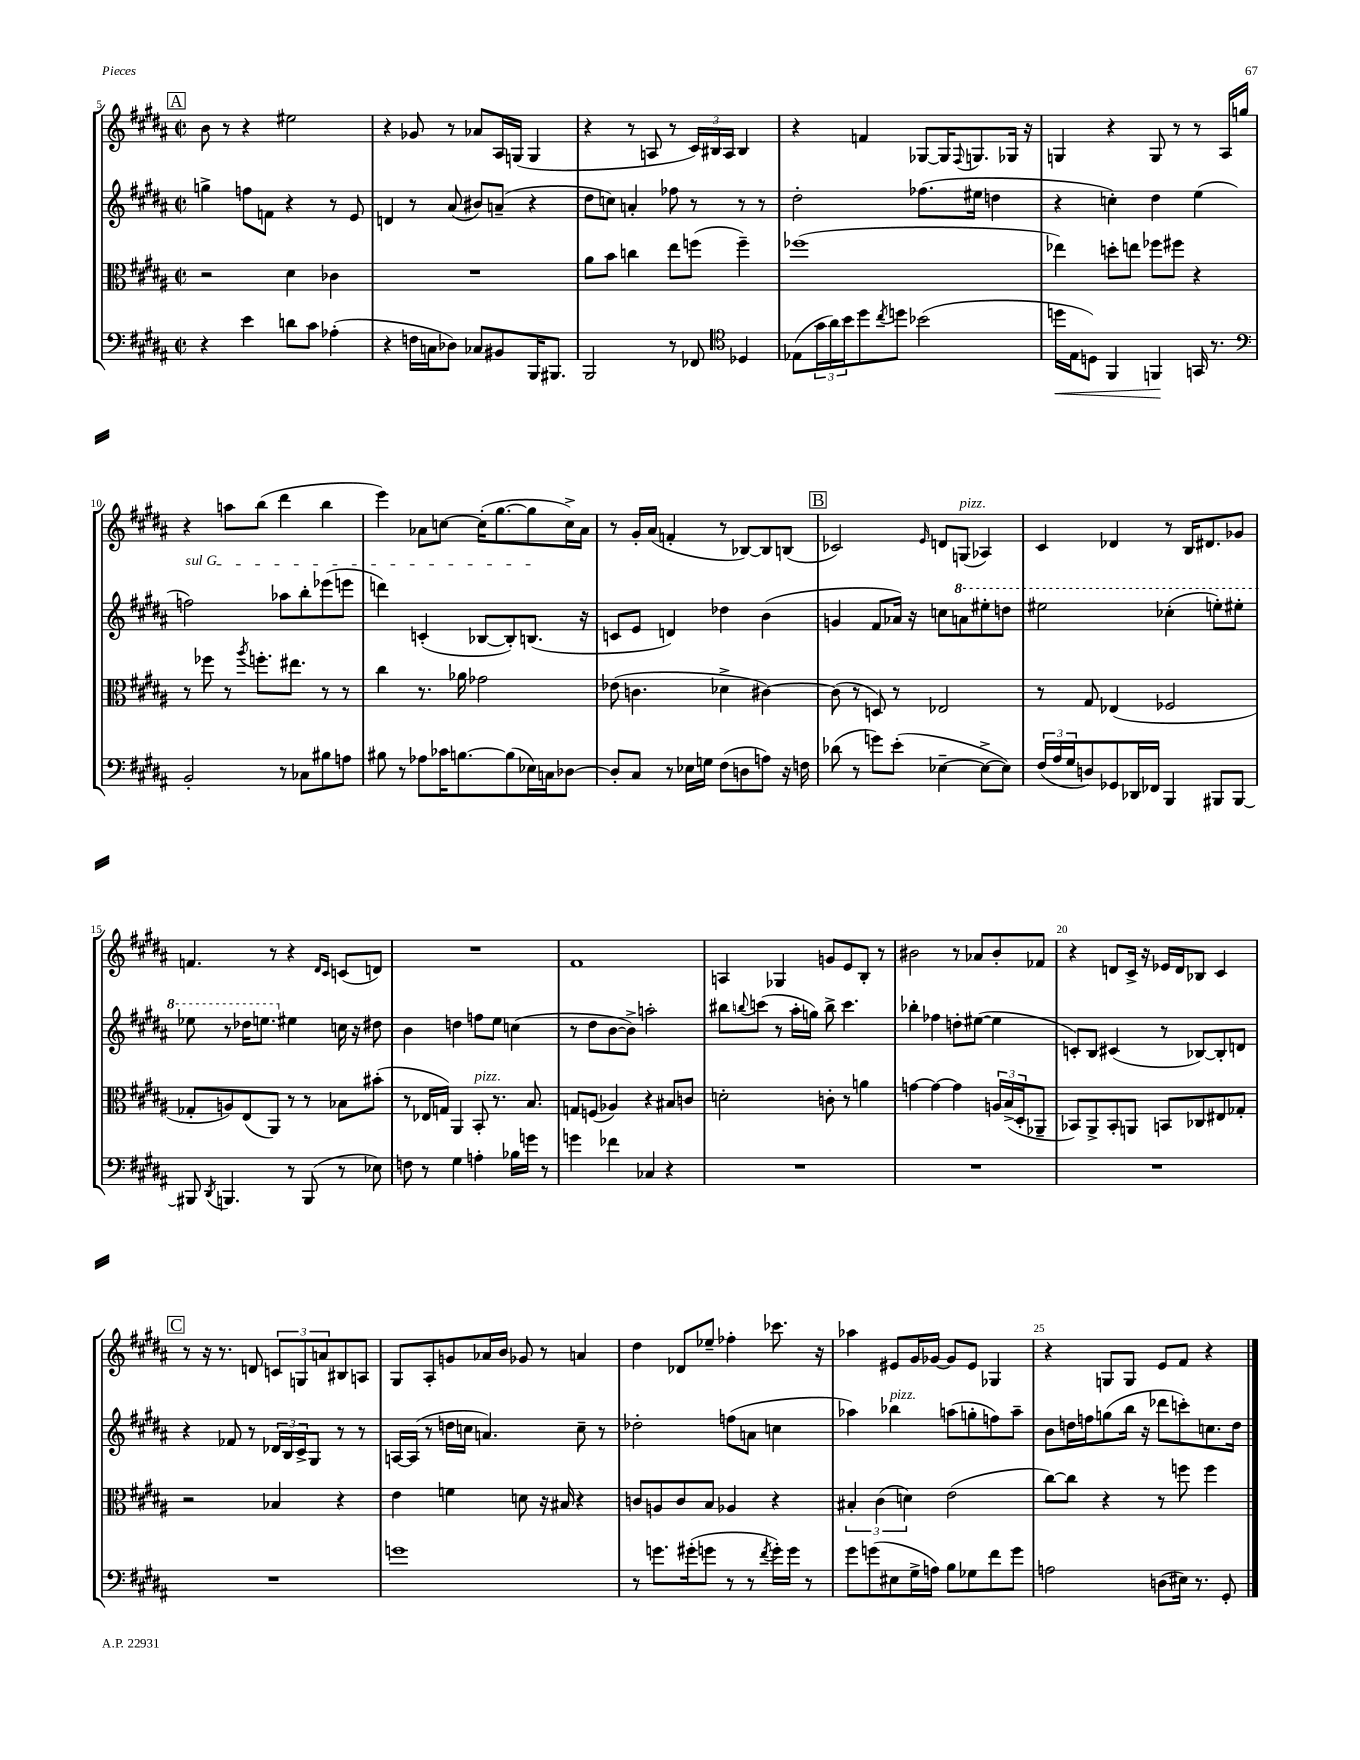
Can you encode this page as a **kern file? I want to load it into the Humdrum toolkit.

**kern	**kern	**kern	**kern
*staff4	*staff3	*staff2	*staff1
*clefF4	*clefC3	*clefG2	*clefG2
*k[f#c#g#d#a#]	*k[f#c#g#d#a#]	*k[f#c#g#d#a#]	*k[f#c#g#d#a#]
*M2/2	*M2/2	*M2/2	*M2/2
*met(c|)	*met(c|)	*met(c|)	*met(c|)
4r	2r	4gg^	8b
.	.	.	8r
4e	.	8ff	4r
.	.	8f	.
8d	4d#	4r	2ee#
8c#	.	.	.
(4A-'	4c-	8r	.
.	.	8e	.
=	=	=	=
4r	1r	4d	4r
16F	.	8r	8g-
16C	.	.	.
8D-)	.	(8a#	8r
8C-	.	8b#)	8a-
8BB#	.	(8a~	16A#
.	.	.	(16G
16BBB	.	4r	4G
8.BBB#	.	.	.
=	=	=	=
2BBB	8a#	8dd#	4r
.	8b	8cc)	.
.	4cc	4a'	8r
.	.	.	8A
8r	8ee	8ff-	8r
8FF-	(8ff	8r	24c#)
.	.	.	24B#
.	.	.	24A
*clefC4	*	*	*
4D-	4ff~)	8r	4B#
.	.	8r	.
=	=	=	=
(8E-	(1ff-	2dd#'	4r
24g#	.	.	.
24a#)	.	.	.
24b	.	.	.
8dd#	.	.	4f
8qcc#	.	.	.
8dd	.	.	.
(2b-	.	(8.ff-	[8G-
.	.	.	16G-]
.	.	.	8qqF#
.	.	16ee#	8.G
.	.	4dd	.
.	.	.	16G-
.	.	.	16r
=	=	=	=
16dd	4ee-)	4r	4G
16E	.	.	.
8D)	.	.	.
4FF#	8dd'	4cc')	4r
.	8ee	.	.
4FF	8ff-	4dd#	8G
.	8ff#	.	8r
16GG	4r	(4ee	8r
8.r	.	.	.
.	.	.	16A#
.	.	.	16gg
=	=	=	=
*clefF4	*	*	*
2BB'	8r	2ff)	4r
.	8ff-	.	.
.	8r	.	8aa
.	8qaa#	.	.
.	8.ff'	.	(8bb
8r	.	8aa-	4ddd#
.	8.ee#	.	.
8C-	.	8bb'	.
8B#	8r	(8eee-	4bb
8A	8r	8eee	.
=	=	=	=
8B#	4cc#	4ddd)	4eee)
8r	.	.	.
8A-	8.r	(4c'	8a-
16c-	.	.	[8cc
[8.B	16a-	.	.
.	2g-	[8B-	(16cc']
.	.	.	[8.gg#
(8B]	.	8B-'])	.
16E-)	.	(8.B	8gg#]
16C	.	.	.
[8D-	.	.	16cc^)
.	.	16r	16a-
=	=	=	=
8D-']	(8e-	8c	8r
8C#	4.c	8e	16g#'
.	.	.	(16a#
8r	.	4d)	4f'
16E-	.	.	.
16G	.	.	.
(8F#	4d-^	4dd-	8r
8D	.	.	[8B-)
8A)	[4c#)	(4b	8B-]
16r	.	.	(8B
16F	.	.	.
=	=	=	=
(8d-	(8c#]	4g	2c-)
8r	8r	.	.
8g)	8D)	8f#	.
(8e'	8r	16a-)	.
.	.	16r	.
.	.	.	16qqe
[4E-~	2E-	8cc	8d
.	.	8aa	(8G
8E-^_	.	8eee#'	4A-)
8E-])	.	8ddd	.
=	=	=	=
(24F#	8r	2eee#	4c#
24A#	.	.	.
24G#	.	.	.
8D)	8G#	.	.
8GG-	(4E-	.	4d-
16DD-	.	.	.
16FF-	.	.	.
4BBB	2F-	(4ccc-'	8r
.	.	.	16B
.	.	.	8.d#
8BBB#	.	8eee')	.
[8BBB#	.	8eee#'	8g-
=	=	=	=
8BBB#]	8G-'	8eee-	4.f
8qDD#	.	.	.
4.BBB	8A)	8r	.
.	(8E	16ddd-	.
.	.	8.eee	.
.	8AA#)	.	8r
8r	8r	4ee#	4r
(8BBB	8r	.	.
.	.	.	16qqd#
.	.	.	16qqc#
8r	8B-	16cc	(8c
.	.	16r	.
8E-)	(8b#'	8dd#	8d)
=	=	=	=
8F	8r	4b	1r
8r	16E-	.	.
.	16G)	.	.
4G#	4AA#	4dd	.
4A'	8BB'	8ff	.
.	8.r	8ee	.
16B-	.	(4cc	.
16g	8.B	.	.
8r	.	.	.
=	=	=	=
4g	8G	8r	1f#
.	(8F	8dd#	.
4f-	4A-)	[8b	.
.	.	8b^])	.
4C-	4r	2aa'	.
4r	8B#	.	.
.	8c	.	.
=	=	=	=
1r	2d'	8bb#	4A
.	.	8qqbb	.
.	.	(8ccc	.
.	.	8r	4G-
.	.	16aa#'	.
.	.	16gg)	.
.	8c'	8bb^	8g
.	8r	4.ccc	8e
.	4a	.	8B'
.	.	.	8r
=	=	=	=
1r	[4g	4bb-'	2b#
.	4g_	4ff-	.
.	4g]	8dd'	8r
.	.	([8ee#	8a-
.	24A	4ee#]	8b#'
.	(24B^	.	.
.	24D#'	.	.
.	8AA-~	.	8f-
=	=	=	=
1r	8BB-)	8c')	4r
.	8AA#^	8B	.
.	8BB-'	(4c#	8d
.	8AA	.	16c#^
.	.	.	16r
.	8BB	8r	16e-
.	.	.	16d
.	8C-	[8B-)	8B-
.	8E#	8B-']	4c#
.	8G-'	8d	.
=	=	=	=
1r	2r	4r	8r
.	.	.	16r
.	.	.	8.r
.	.	8f-	.
.	.	8r	8d
.	4B-	24d-	12c
.	.	24B	.
.	.	24c#^	12G
.	.	8G#	.
.	.	.	12a
.	4r	8r	8B#
.	.	8r	8A
=	=	=	=
1g	4e	[16A	8G#
.	.	(16A]	.
.	.	8r	8A#'
.	4f	16dd	8g
.	.	16cc	.
.	.	4.a)	16a-
.	.	.	16b
.	8d	.	8g-
.	16r	.	8r
.	16B#	.	.
.	4r	8cc~	4a
.	.	8r	.
=	=	=	=
8r	8c	2dd-'	4dd#
8.g	8A	.	.
.	8c	.	8d-
(16g#'	.	.	.
8g	8B	.	8ee-~
8r	4A-	(8ff	4ff-'
8r	.	8a	.
8qf#	.	.	.
16g')	4r	4cc	8.ccc-
16g	.	.	.
8r	.	.	.
.	.	.	16r
=	=	=	=
8g#	6B#'	4aa-)	4aa-
(8g	.	.	.
.	(6c#	.	.
8E#	.	4bb-	8e#
.	6d)	.	.
16G#^	.	.	16g#
16A)	.	.	[16g-
8B	(2e	(8aa	8g-]
8G-	.	8gg'	8e#
8f#	.	8ff)	4G-
8g	.	8aa~	.
=	=	=	=
2A	[8cc#)	8b	4r
.	8cc#]	16dd	.
.	.	16ff	.
.	4r	(8gg	8G
.	.	16bb	8G
.	.	16r	.
(8D	8r	8ddd-	8e
16E#)	8ff	8ccc')	8f#
8.r	.	.	.
.	4ff	8.cc	4r
8GG#'	.	.	.
.	.	16dd	.
==	==	==	==
*-	*-	*-	*-
